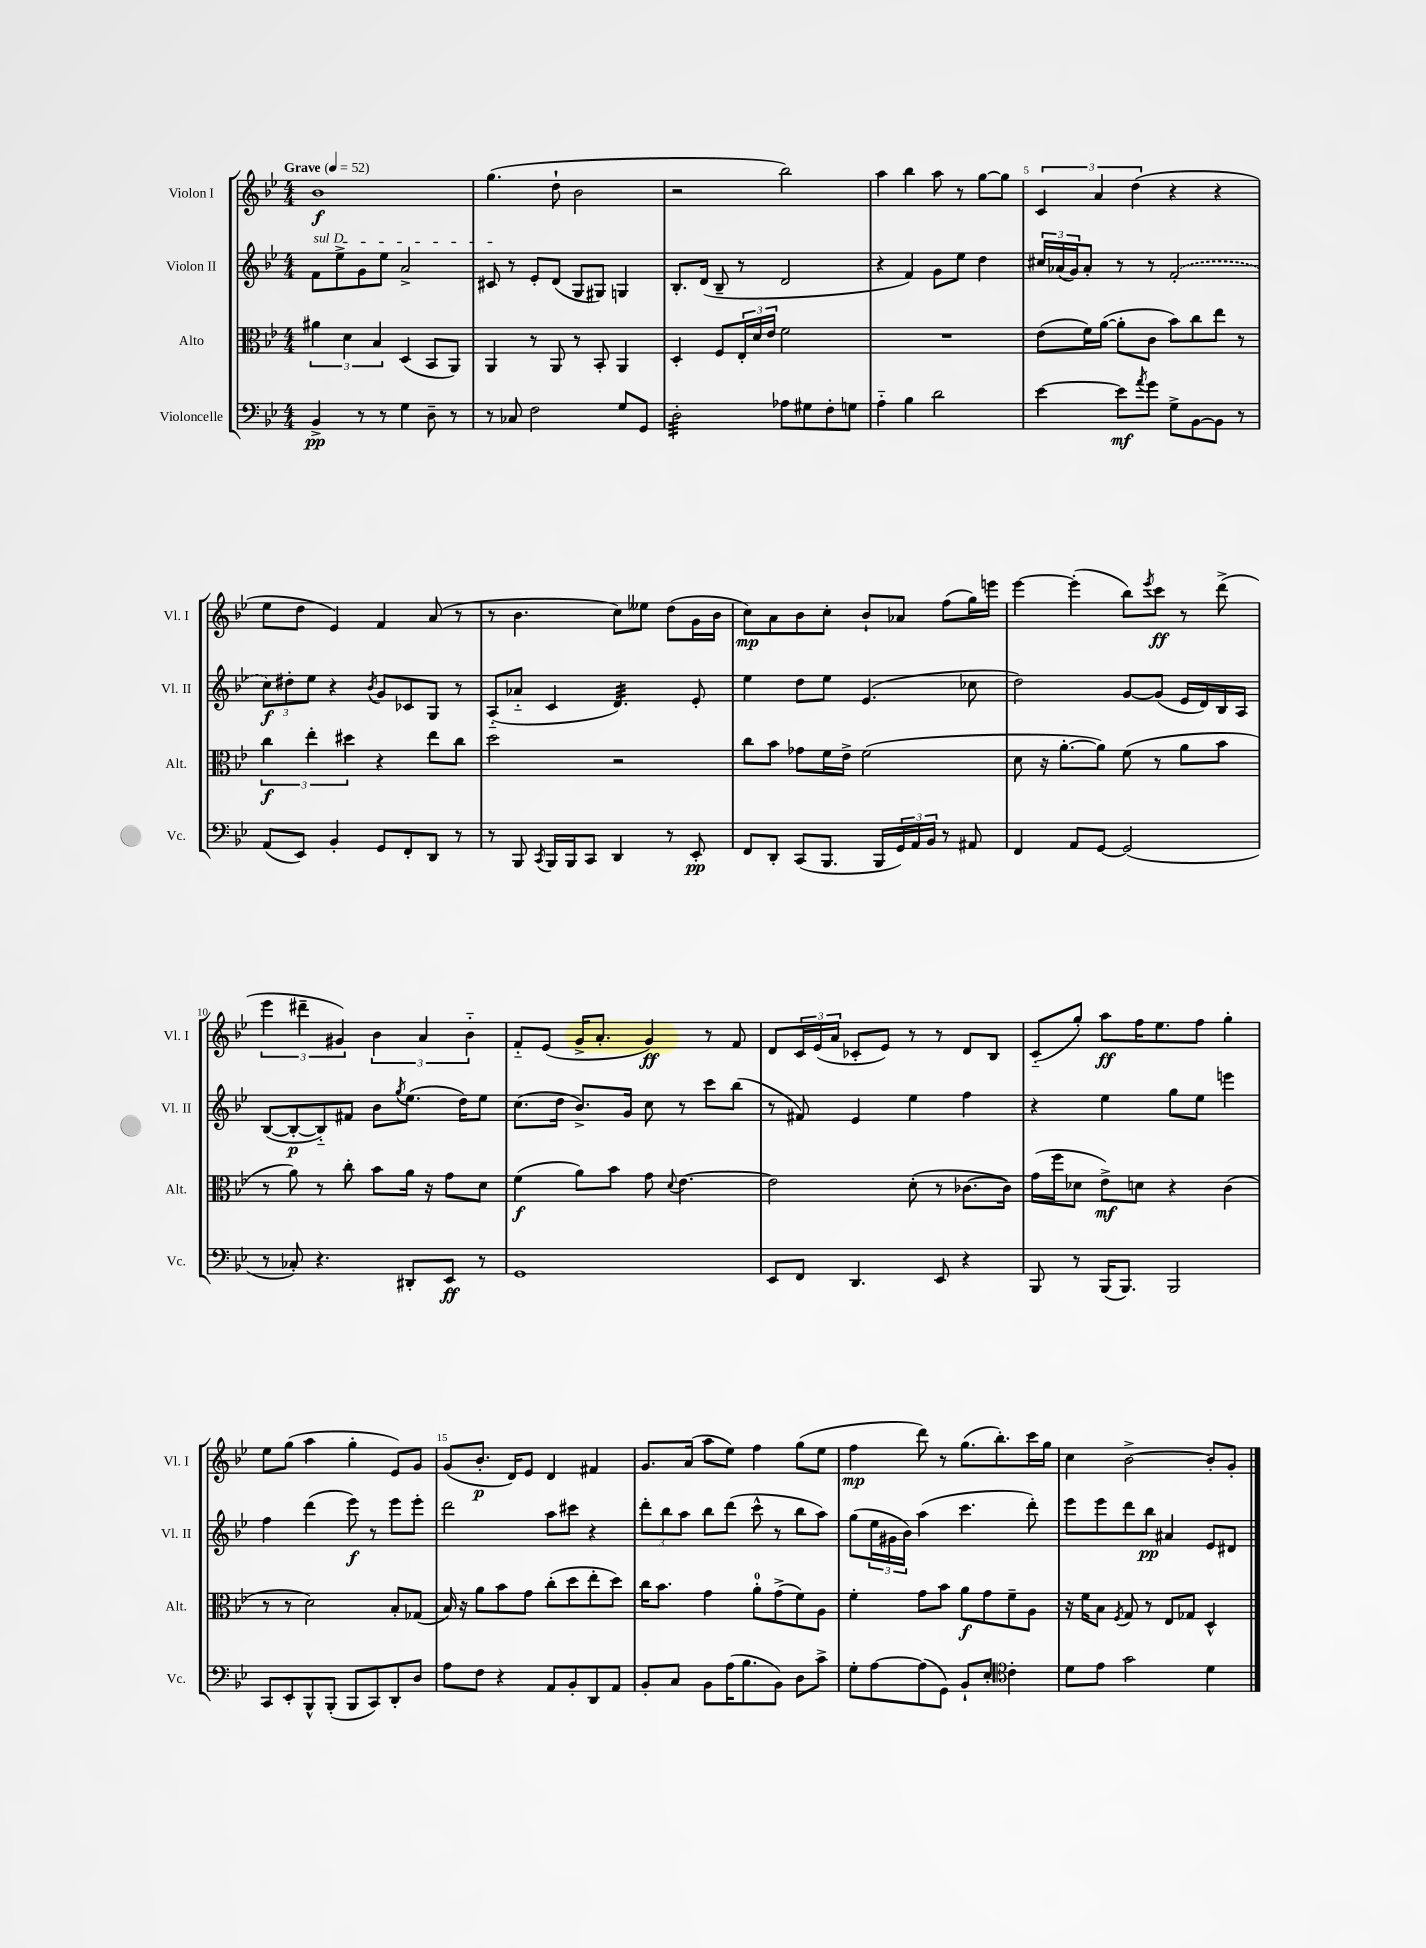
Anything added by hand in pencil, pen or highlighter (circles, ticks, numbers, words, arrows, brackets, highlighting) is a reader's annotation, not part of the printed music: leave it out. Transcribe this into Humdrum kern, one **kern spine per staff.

**kern	**kern	**kern	**kern
*staff4	*staff3	*staff2	*staff1
*clefF4	*clefC3	*clefG2	*clefG2
*k[b-e-]	*k[b-e-]	*k[b-e-]	*k[b-e-]
*M4/4	*M4/4	*M4/4	*M4/4
*MM52	*MM52	*MM52	*MM52
4BB-^/	6a#\	8f\L	1b-
.	.	8ee-^\	.
.	6d\	.	.
8r	.	8g\	.
.	6B-/	.	.
8r	.	8ee-\J	.
4G\	(4D/	2a^/	.
8D~\	8BB-/L	.	.
8r	8AA/J)	.	.
=	=	=	=
8r	4AA/	8c#/	(4.gg\
8C-/	.	8r	.
2F\	8r	8e-'/L	.
.	8AA/	(8d/J	8dd`\
.	8r	8G/L	2b-\
.	8BB-'/	8G#/J)	.
8G/L	4AA/	4G/	.
8GG/J	.	.	.
=	=	=	=
2D'\	4D'/	8.B-'/L	2r
.	.	(16d/Jk	.
.	8F/L	8B-~/	.
.	24E-'/L	8r	.
.	24d/	.	.
.	24e-/JJ	.	.
8A-\L	2f\	2d/	2bb-\)
8G#\	.	.	.
8F'\	.	.	.
8G\J	.	.	.
=	=	=	=
4A'~\	1r	4r	4aa\
4B-\	.	4f/)	4bb-\
2d\	.	8g\L	8aa\
.	.	8ee-\J	8r
.	.	4dd\	[8gg\L
.	.	.	8gg\]J
=	=	=	=
[4e-\	(8e-\L	24cc#/LL	6c/
.	.	(24a-/	.
.	.	24g/J)	.
.	16f\L)	8a-'/J	.
.	.	.	6a/
.	([16a\JJ	.	.
8e-\]L	8a'\]L	8r	.
.	.	.	(6dd\
8qa/	.	.	.
8g\J	8c\J	8r	.
8G^\L	8b-\L)	(2f'/	4r
[8BB-\	8cc\	.	.
8BB-\]J	8ee-\J	.	4r
8r	8r	.	.
=	=	=	=
(8AA/L	6cc\	12cc\L)	8ee-\L
.	.	12dd#'\	.
8EE-/J)	.	.	8dd\J
.	6ee-'\	12ee-\J	.
4BB-'/	.	4r	4e-/)
.	6dd#\	.	.
.	.	8qb-/	.
8GG/L	4r	8g/L	4f/
8FF'/	.	8c-/	.
8DD/J	8ee-\L	8G/J	(8a/
8r	8cc\J	8r	8r
=	=	=	=
8r	2dd\	(8A'~/L	8r
8BBB-/	.	8a-'~/J	4.b-\
8qCC/	.	.	.
16BBB-/LL	.	4c/	.
16BBB-/J	.	.	.
8CC/J	.	.	.
4DD/	2r	4.d/)	8cc\L)
.	.	.	8ee--\J
8r	.	.	(8dd\L
8EE-'/	.	8e-'/	16g\L
.	.	.	16b-\JJ
=	=	=	=
8FF/L	8cc\L	4ee-\	8cc\L)
8DD'/J	8b-\J	.	8a\
(8CC/L	8g-\L	8dd\L	8b-\
8.BBB-/J	16f\L	8ee-\J	8cc'\J
.	16e-^\JJ	.	.
.	(2f\	(4.e-/	8b-`/L
16BBB-/LL	.	.	.
24GG/)	.	.	8a-/J
24AA/	.	.	.
24BB-/JJ	.	.	.
8r	.	.	(8ff\L
8AA#/	.	8cc-\	16gg\L)
.	.	.	16eee\JJ
=	=	=	=
4FF/	8d\	2dd\)	[4eee-\
.	16r	.	.
.	[8.a'\L	.	.
8AA/L	.	.	(4eee-'\]
[8GG/J	8a\]J)	.	.
(2GG/]	(8f\	[8g/L	8bb-\L)
.	.	.	8qeee-/
.	8r	(8g/]J	8ccc\J
.	8a\L	16e-/LL	8r
.	.	16d/)	.
.	8b-\J	16B-/	(8ddd^\
.	.	16A/JJ	.
=	=	=	=
8r	8r	([8B-/L	6eee-\
8C-'/)	8a\)	8B-'/_	.
.	.	.	6ddd#~\
4.r	8r	8B-'~/])	.
.	.	.	6g#/)
.	8cc'\	8f#/J	.
.	8b-\L	8b-\L	6b-\
.	.	8qgg/	.
8DD#'/L	16a\Jk	(8.ee-\J	.
.	.	.	6a/
.	16r	.	.
8EE-/J	8g\L	.	.
.	.	16dd\LK)	.
.	.	.	6b-'~\
8r	8d\J	8ee-\J	.
=	=	=	=
1GG	(4f\	(8.cc\L	8f'~/L
.	.	.	(8e-/J
.	.	16dd\Jk	.
.	8a\L)	8.b-^/L)	16g^/LK
.	.	.	8.a'/J
.	8b-\J	.	.
.	.	16g/Jk	.
.	8g\	8cc\	4g/)
.	8qqd/	.	.
.	[4.e-\	8r	.
.	.	8ccc\L	8r
.	.	(8bb-\J	8f/
=	=	=	=
8EE-/L	2e-\]	8r	8d/L
8FF/J	.	8f#/)	24c/L
.	.	.	(24e-/
.	.	.	24a/JJ
4.DD/	.	4e-/	8c-'/L
.	.	.	8e-/J)
.	(8d'\	4ee-\	8r
8EE-/	8r	.	8r
4r	[8.c-\L	4ff\	8d/L
.	.	.	8B-/J
.	16c-\]Jk)	.	.
=	=	=	=
8BBB-/	(16g\LL	4r	(8c'~/L
.	16ff\J	.	.
8r	8d-\J	.	8gg'/J)
(16BBB-/LK	8e-^\L)	4ee-\	8aa\L
8.BBB-/J)	.	.	.
.	8d\J	.	16ff\K
.	.	.	8.ee-\
2BBB-/	4r	8gg\L	.
.	.	8ee-\J	8ff\J
.	(4c\	4eee\	4gg'\
=	=	=	=
8CC/L	8r	4ff\	8ee-\L
8EE-'/	8r	.	(8gg\J
8BBB-^^/	2d\)	(4ddd\	4aa\
(8BBB-'/J	.	.	.
8BBB-/L	.	8eee-\)	4gg'\
8CC/)	.	8r	.
8DD'/	8B-'/L	8eee-\L	8e-/L)
8D/J	(8G-/J	8eee-'\J	8g/J
=	=	=	=
8A\L	16B-/)	2ddd\	(8g/L
.	16r	.	.
8F\J	8a\L	.	8.b-'/J
4r	8b-\	.	.
.	.	.	16d/LK)
.	8g\J	.	8e-/J
8AA/L	(8cc'\L	8aa\L	4d/
8BB-'/	8dd\	8ccc#\J	.
8DD/	8ee-'\	4r	4f#/
8AA/J	8dd\J)	.	.
=	=	=	=
8BB-'/L	16cc\LK	12ddd'\L	8.g/L
.	8.b-\J	.	.
.	.	12bb-\	.
8C/J	.	.	.
.	.	12aa\J	.
.	.	.	(16a/Jk
8BB-\L	4g\	8bb-\L	8aa\L
(16A\K	.	(8ddd\J	8ee-\J)
8.B-\	.	.	.
.	8a'\L	8ccc^^\	4ff\
8BB-\J)	(8g^\	8r	.
8D\L	8f\)	8bb-\L	(8gg\L
8c^\J	8A\J	8aa\J)	8ee-\J
=	=	=	=
8G'\L	4f'\	(8gg\L	4ff\
[8A\	.	24ee-\L	.
.	.	24g#\	.
.	.	24b-\JJ)	.
(8A\]	8g\L	(4aa\	8ddd\)
8GG\J)	8b-\J	.	8r
8BB-`/L	8a\L	4.ccc\	(8.gg\L
8E-'/J	8g\	.	.
.	.	.	8.bb-'\)
*clefC4	*	*	*
4c'\	8f~\	.	.
.	8A\J	8ddd'\)	16ccc\L
.	.	.	16gg\JJ
=	=	=	=
8d\L	16r	8eee-\L	4cc\
.	16f\LK	.	.
8e-\J	8B-\J	8eee-\	.
.	8qF/	.	.
2g\	8G/	8ddd\	[2b-^\
.	8r	8bb-\J	.
.	8E-/L	4a#/	.
.	8G-/J	.	.
4d\	4D^^/	8e-/L	8b-'/]L
.	.	8d#/J	8g'/J
==	==	==	==
*-	*-	*-	*-
